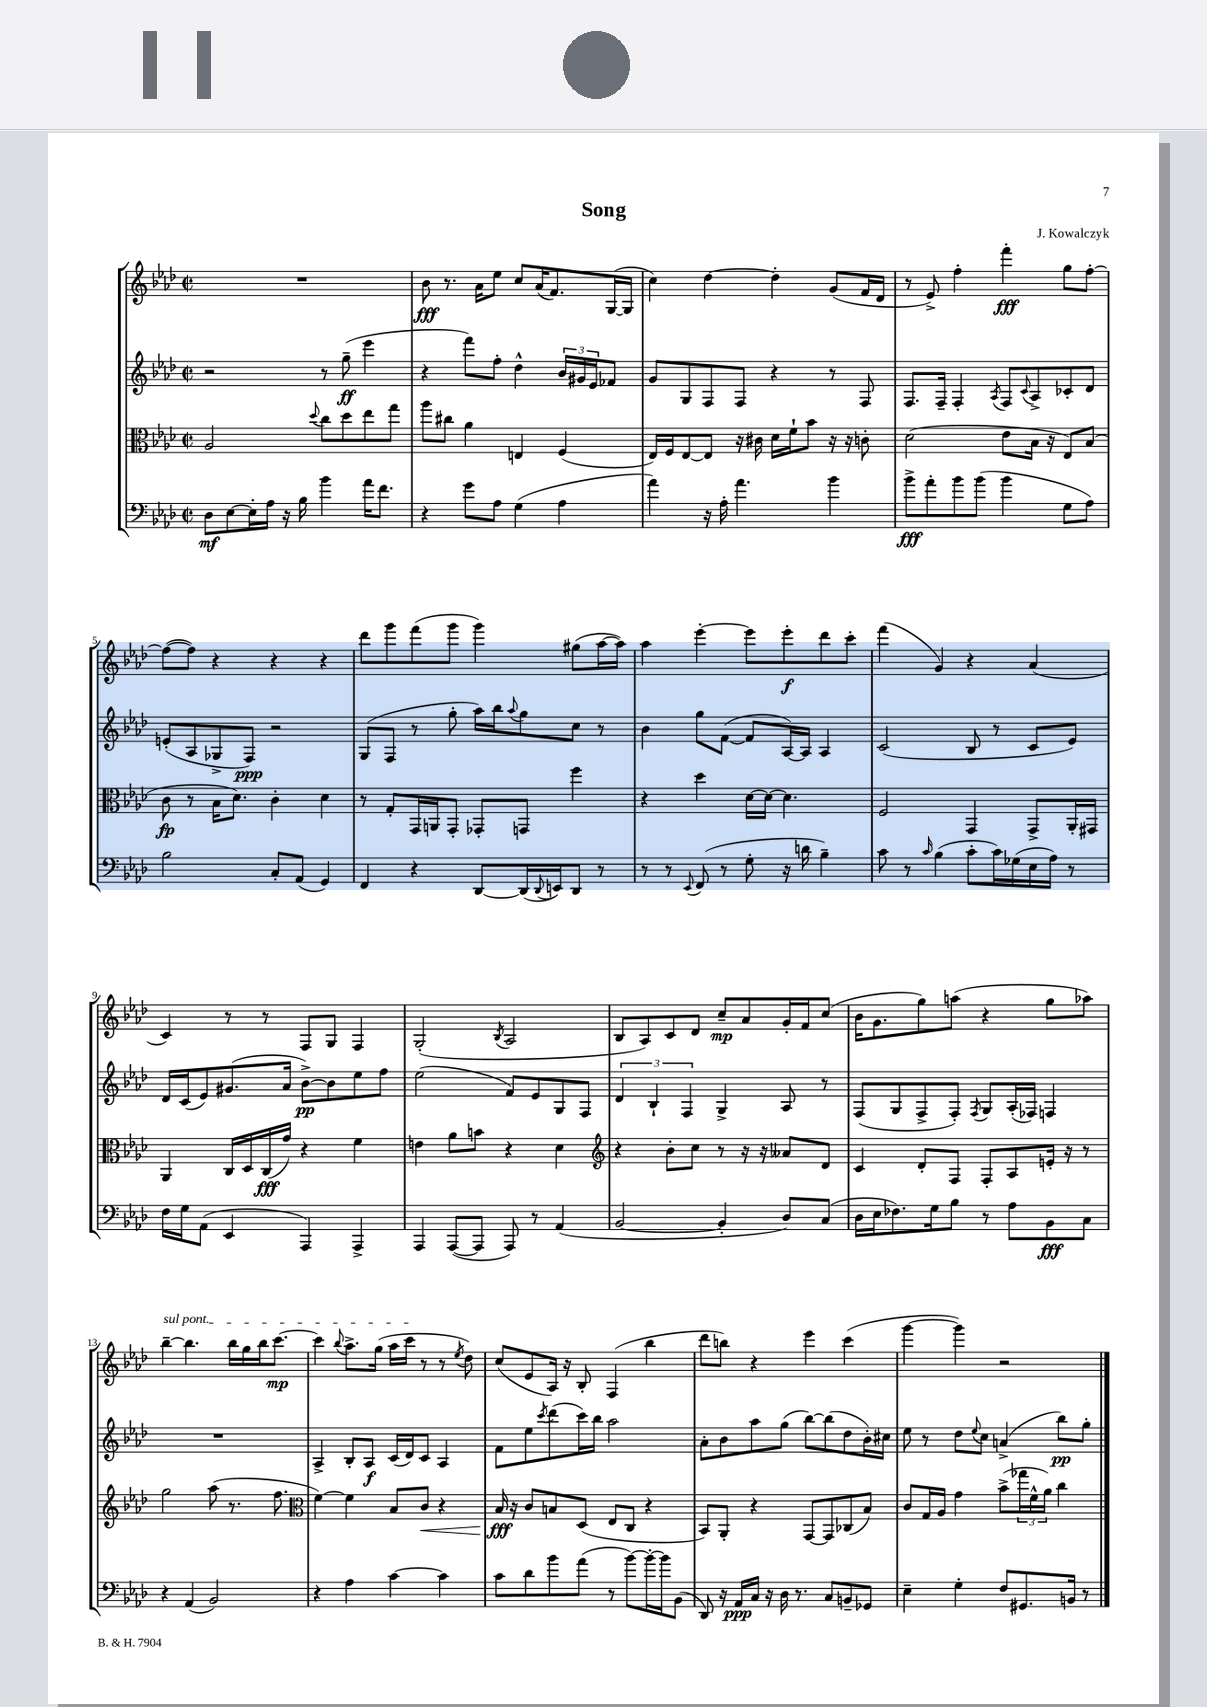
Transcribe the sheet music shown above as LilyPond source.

\header { title = "Song" composer = "J. Kowalczyk" }
<<
\new StaffGroup <<
\new Staff = "s0" {
    \clef treble \key aes \major \defaultTimeSignature \time 2/2
    R1 |
    bes'8\fff r8. aes'16 ees''8 c''8 aes'16( f'8.) g16~( g16 |
    c''4) des''4~ des''4-. g'8( f'16 des'16 |
    r8 ees'8->) f''4-. f'''4-.\fff g''8 f''8~-. |
    f''8~( f''8) r4 r4 r4 |
    des'''8 g'''8 f'''8( g'''8 g'''4) gis''8( aes''16~ aes''16) |
    aes''4 ees'''4~-. ees'''8 ees'''8-.\f des'''8 c'''8-. |
    f'''4( g'4) r4 aes'4( |
    c'4) r8 r8 f8 g8 f4 |
    g2-.( \acciaccatura { bes8 } aes2 |
    bes8 aes8) c'8 des'8 c''8--\mp aes'8 g'16-. f'16 c''8( |
    bes'16 g'8. g''8) a''8( r4 g''8 aes''8) |
    \once \override TextSpanner.bound-details.left.text = \markup { \italic "sul pont." } bes''4~--\startTextSpan bes''4. bes''16 g''16 bes''16 c'''8.~\mp |
    c'''4 \appoggiatura { bes''8 } aes''8.-> g''16( aes''16 c'''16\stopTextSpan r8 r8 \acciaccatura { ees''8 } des''8) |
    c''8( ees'8 aes16) r16 bes8-. f4( bes''4 |
    des'''8 b''8) r4 ees'''4 c'''4( |
    g'''4~ g'''4) r2 \bar "|." |
}
\new Staff = "s1" {
    \clef treble \key aes \major \defaultTimeSignature \time 2/2
    r2 r8 g''8--\ff( ees'''4 |
    r4 f'''8) f''8-. des''4-^ \tuplet 3/2 { bes'16 gis'16 ees'16 } fes'8 |
    g'8 g8 f8 f8 r4 r8 f8 |
    f8. f16-- f4-. \acciaccatura { aes8 } f8 \appoggiatura { c'8 } aes8-> ces'8-. des'8 |
    e'8-.( aes8 ges8-> f8\ppp) r2 |
    g8( f8 r8 g''8-. aes''16) bes''16 \appoggiatura { aes''8 } g''8 c''8 r8 |
    bes'4 g''8 f'8~( f'8 aes16~) aes16 aes4 |
    c'2( bes8 r8 c'8 ees'8) |
    des'16 c'16( ees'8) gis'8.( aes'16 bes'8~->\pp) bes'8 ees''8 f''8 |
    ees''2( f'8) ees'8 g8 f8 |
    \tuplet 3/2 { des'4 bes4-! f4 } g4-> aes8 r8 |
    f8( g8 f8-> f8-.) \acciaccatura { f8 } g8 aes16-.( fes16) f4 |
    R1 |
    aes4-> bes8-. aes8\f c'16( des'16) c'8 aes4 |
    f'8 ees''8 \acciaccatura { c'''8 } des'''8( c'''16) bes''16 aes''2 |
    aes'8-. bes'8 aes''8 g''8( bes''8~) bes''8( des''8 bes'16-.) cis''16 |
    ees''8 r8 des''8 \appoggiatura { ees''8 } c''8 a'4->( bes''8\pp) g''8-. \bar "|." |
}
\new Staff = "s2" {
    \clef alto \key aes \major \defaultTimeSignature \time 2/2
    aes2 \appoggiatura { des''8 } c''8 des''8 ees''8 g''8 |
    aes''8 cis''8 aes'4 e4 f4( |
    ees16) f16 ees8~ ees8 r16 cis'16 des'16 f'16-! bes'8 r16 r16 c'8-. |
    des'2( ees'8 bes16 r16 ees8) bes8( |
    c'8\fp r8 bes16 des'8.) c'4-. des'4 |
    r8 g8-. g,16 a,16 g,8-. ges,8-. g,8 f''4 |
    r4 des''4 des'16~ des'16~ des'4. |
    f2 g,4 g,8-> aes,16-. gis,16 |
    aes,4 c16 des16 c16\fff( g'16) r4 f'4 |
    e'4 aes'8 b'8 r4 des'4 |
    \clef treble r4 bes'8-. c''8 r8 r16 r16 aeses'8 des'8 |
    c'4 des'8-. f8 f8-. aes8 e'16-. r16 r8 |
    g''2 aes''8( r8. f''8. |
    \clef alto f'4~) f'4 bes8 c'8\< r4 |
    bes16\fff\! r16 c'8 b8 des8( ees8 c8 r4 |
    bes,8) aes,8-. r4 g,8~ g,8 ces8( bes8) |
    c'8 g16 aes16 g'4 bes'8->( \tuplet 3/2 { ges''16 f'16-^ aes'16) } c''4 \bar "|." |
}
\new Staff = "s3" {
    \clef bass \key aes \major \defaultTimeSignature \time 2/2
    des8\mf ees8~ ees16-. aes16 r16 bes16 bes'4 aes'16 f'8. |
    r4 g'8 aes8 g4( aes4 |
    aes'4) r16 aes16-. aes'4. bes'4 |
    bes'8->\fff aes'8-. bes'8 bes'8( bes'4 g8 aes8) |
    bes2 c8-. aes,8( g,4) |
    f,4 r4 des,8~ des,16( \appoggiatura { des,8 } e,16) des,8 r8 |
    r8 r8 \appoggiatura { ees,8 } f,8( r8 g8-. r16 d'16 bes4--) |
    c'8 r8 \grace { c'16 } bes4( c'8-. c'16) ges16( ees16 aes16) r8 |
    f16 g16 aes,8( ees,4 aes,,4) aes,,4-> |
    aes,,4 aes,,8~( aes,,8 aes,,8) r8 aes,4( |
    bes,2~ bes,4-. des8) c8( |
    des16 ees16 fes8.) g16 bes8 r8 aes8 bes,8\fff c8 |
    r4 aes,4( bes,2) |
    r4 aes4 c'4~ c'4 |
    c'8 des'8 bes'8 aes'8( r8 bes'8~) bes'16~-. bes'16 bes,8( |
    des,8) r16 aes,16\ppp c16 r16 des16 r8. c8 b,8-- ges,8 |
    ees4-- g4-. f8 gis,8. b,16 r8 \bar "|." |
}
>>
>>
